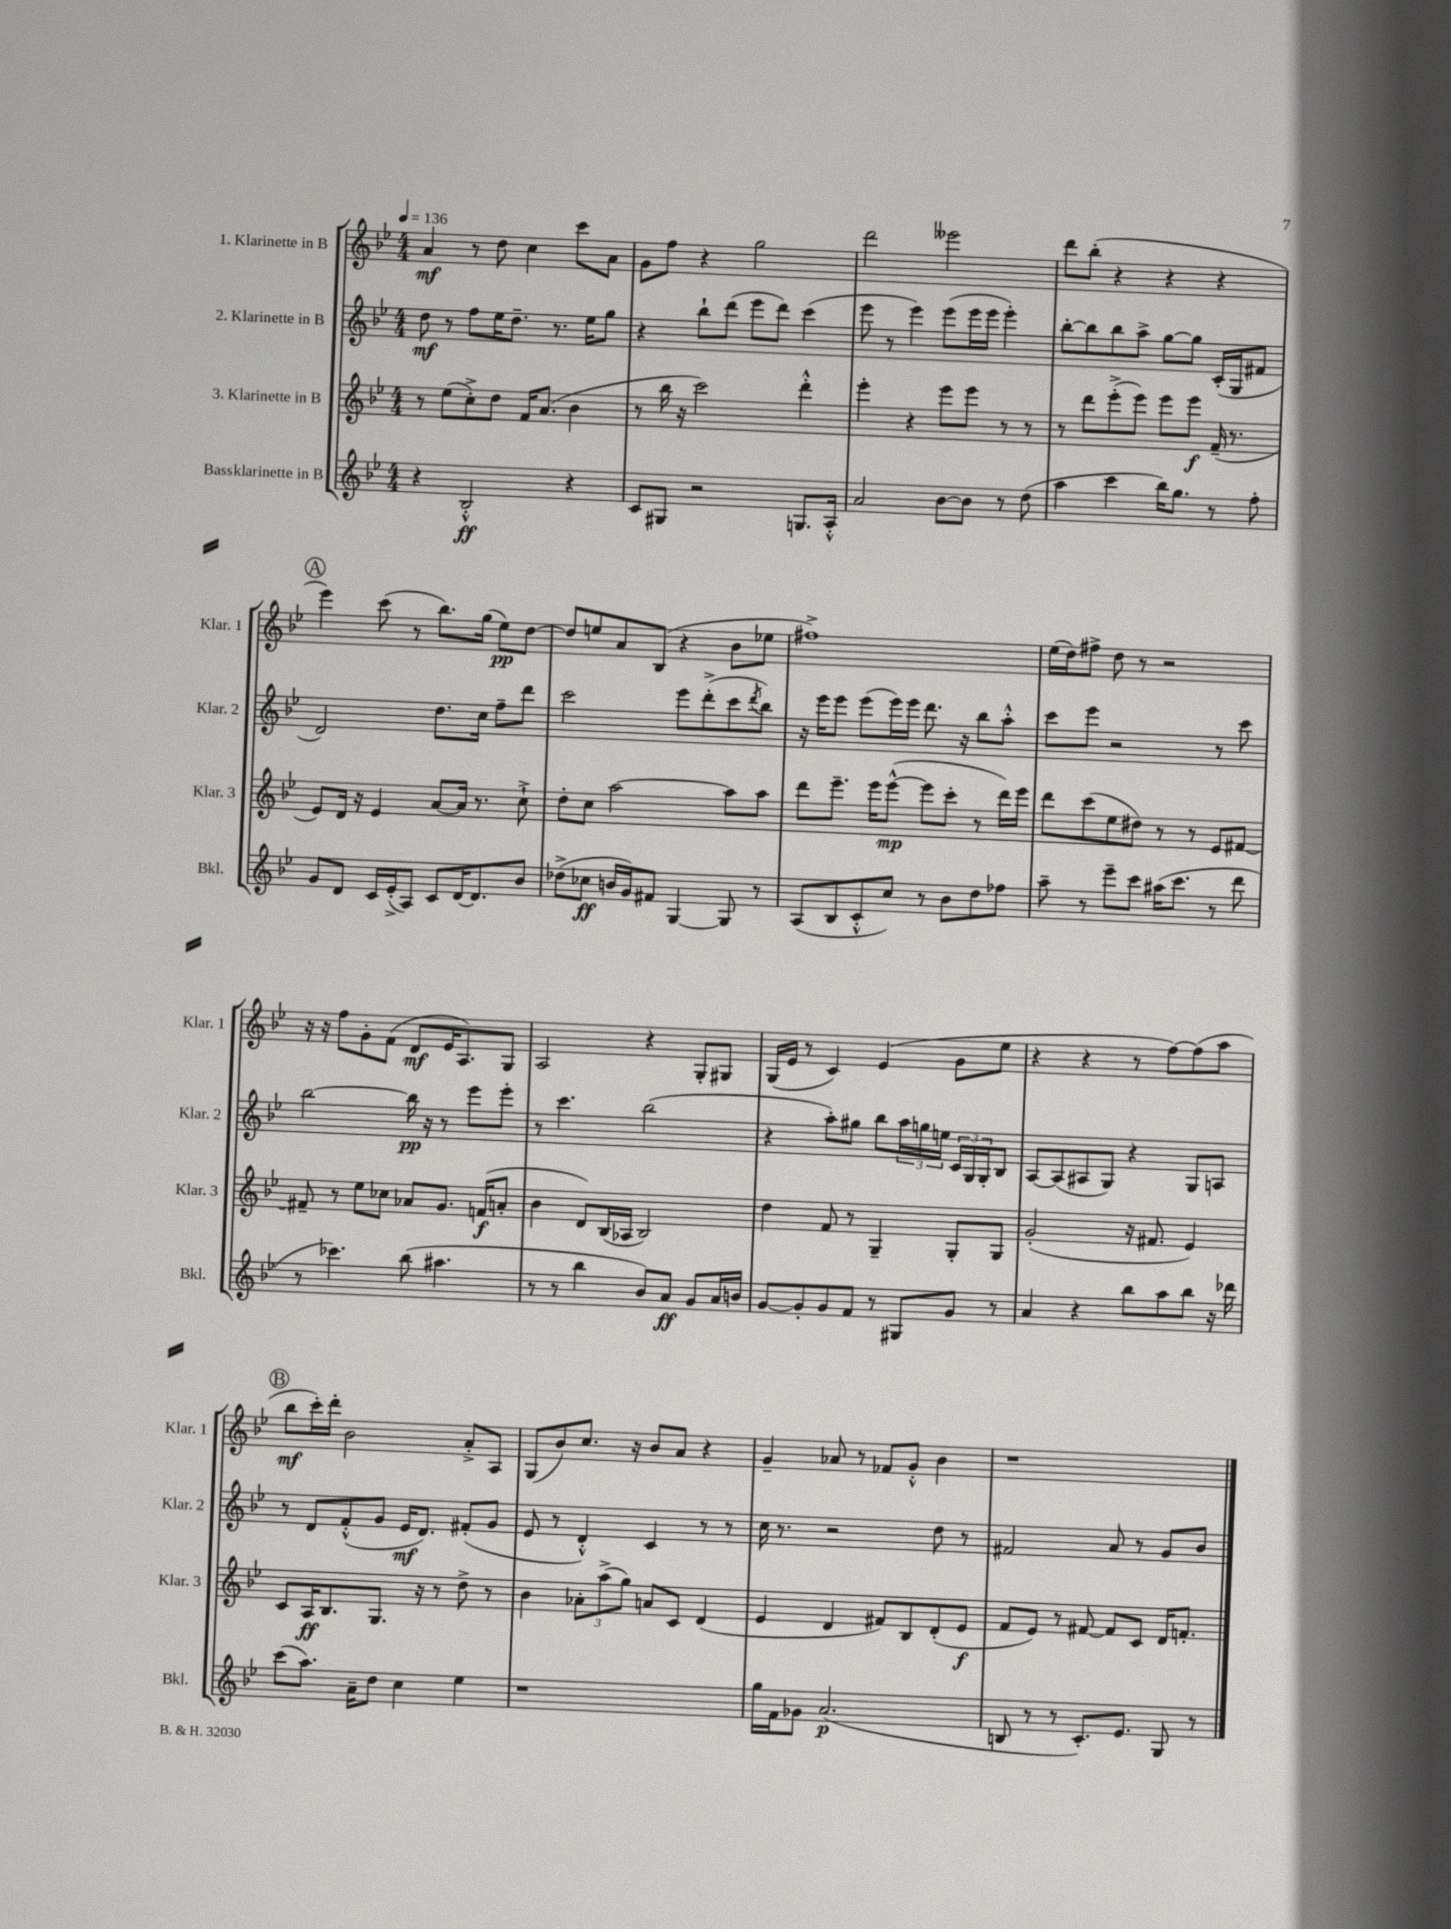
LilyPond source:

<<
\new StaffGroup <<
\new Staff = "s0" \with { instrumentName = "1. Klarinette in B" shortInstrumentName = "Klar. 1" } {
    \clef treble \key bes \major \numericTimeSignature \time 4/4 \tempo 4 = 136
    a'4\mf r8 d''8 c''4 c'''8 a'8 |
    g'8 f''8 r4 g''2 |
    d'''2 eeses'''2 |
    d'''8 bes''8-.( r4 r4 r4 |
    \mark \markup { \circle "A" } ees'''4) c'''8( r8 bes''8.) g''16( ees''8\pp) d''8~ |
    d''8 e''8 a'8 bes8( r4 bes'8 ees''8 |
    fis''1->) |
    ees''16( d''16) fis''8-> d''8 r8 r2 |
    r16 r16 f''8 g'8-. f'8( d'8\mf ees'16 a8.) g8 |
    a2 r4 g8-. gis8 |
    g16( ees'16 r8 c'4) ees'4( g'8 ees''8 |
    r4 r4 r8 f''8~) f''8( a''8 |
    \mark \markup { \circle "B" } bes''8\mf c'''16-.) d'''16-. bes'2 a'8-.-> a8 |
    g8( bes'8) c''8. r16 bes'8 a'8 r4 |
    g'4-- aes'8 r8 fes'8 g'8-.-^ bes'4 |
    r1 \bar "|." |
}
\new Staff = "s1" \with { instrumentName = "2. Klarinette in B" shortInstrumentName = "Klar. 2" } {
    \clef treble \key bes \major \numericTimeSignature \time 4/4
    d''8\mf r8 f''8 ees''16 d''8.-- r8. ees''16 g''8 |
    r4 bes''8-! d'''8( ees'''8 d'''8) c'''4( |
    ees'''8 r8 ees'''4) ees'''8( ees'''16 ees'''16 ees'''4-.) |
    bes''8~-. bes''8 bes''8 a''8-> g''8~ g''8 c'16-.( g16 fis'8 |
    \mark \markup { \circle "A" } d'2) d''8. c''16 f''8-- d'''8 |
    c'''2 ees'''8 d'''8-.->( c'''8 \acciaccatura { d'''8 } bes''8) |
    r16 ees'''16 ees'''8 ees'''8( ees'''16) ees'''16 d'''8. r16 bes''8 a''8-.-^ |
    c'''8 ees'''8 r2 r8 c'''8 |
    bes''2~ bes''16\pp r16 r8 ees'''8 ees'''8-. |
    r8 c'''4. bes''2( |
    r4 a''8-.) gis''8 bes''8 \tuplet 3/2 { a''16 g''16 e''16 } \tuplet 3/2 { c'16 g16 g16-. } bes8 |
    a8~ a8( ais8 g8) r4 g8 a8 |
    \mark \markup { \circle "B" } r8 d'8 f'8-.-^( g'8 ees'16\mf d'8.) fis'8-.( g'8 |
    ees'8 r8 d'4-.-^) c'4 r8 r8 |
    c''16 r8. r2 d''8 r8 |
    fis'2 a'8 r8 g'8 bes'8 \bar "|." |
}
\new Staff = "s2" \with { instrumentName = "3. Klarinette in B" shortInstrumentName = "Klar. 3" } {
    \clef treble \key bes \major \numericTimeSignature \time 4/4
    r8 ees''8( c''8-.->) d''8 f'16 a'8.( bes'4 |
    r8 bes''16 r16 c'''2) d'''4-.-^ |
    ees'''4-. r4 ees'''8 ees'''8 r8 r8 |
    r8 d'''8 ees'''8-.->( ees'''8) ees'''8 ees'''8\f f'16--( r8. |
    \mark \markup { \circle "A" } ees'8) d'16 r16 ees'4 a'8~ a'16 r8. c''8-!-> |
    d''8-. c''8 a''2~ a''8 a''8 |
    d'''8 ees'''8.-- ees'''16 ees'''8~-^\mp( ees'''8 c'''8-. r8 d'''16) ees'''16 |
    d'''8 c'''8( ees''8 dis''8) r8 r8 ees'8 fis'8~ |
    fis'8-- r8 ees''8 ces''8 aes'8 g'8. f'16\f( a'8-. |
    bes'4 d'8) bes16( aes16 bes2) |
    d''4 f'8 r8 g4-- g8-. g8 |
    g'2-.( r16 fis'8. ees'4) |
    \mark \markup { \circle "B" } c'8 a16\ff bes8. g8. r16 r8 d''8-> r8 |
    bes'4 \tuplet 3/2 { aes'8-. a''8->( g''8) } a'8 c'8 d'4( |
    ees'4 d'4 fis'8) bes8 d'8-.( ees'8\f |
    f'8 ees'8) r8 fis'8~ fis'8 c'8 d'16 f'8.-. \bar "|." |
}
\new Staff = "s3" \with { instrumentName = "Bassklarinette in B" shortInstrumentName = "Bkl." } {
    \clef treble \key bes \major \numericTimeSignature \time 4/4
    r4 bes2-.-^\ff r4 |
    c'8 gis8 r2 g8. a16-.-^ |
    a'2 bes'8~ bes'8 r8 d''8( |
    a''4 c'''4 bes''16) g''8. r8 f''8-. |
    \mark \markup { \circle "A" } g'8 d'8 c'16 ees'16-.->( a8) c'8 d'16~ d'8. bes'8 |
    des''8->( ces''8\ff b'16 g'16) fis'8 g4~ g8 r8 |
    a8( bes8 c'8-.-^ c''8) r8 bes'8 d''8 fes''8 |
    a''8-- r8 ees'''8-- c'''8 ais''16( c'''8. r8 d'''8 |
    r8 ces'''4.) bes''8( ais''4. |
    r8 r8 bes''4 bes'8) a'8\ff g'8 a'16 b'16 |
    g'8~ g'8-. g'8 f'8 r8 gis8 g'8 r8 |
    a'4 r4 bes''8 a''8 bes''8 r16 des'''16 |
    \mark \markup { \circle "B" } c'''8( a''8.) a'16-- d''8 c''4 ees''4 |
    r1 |
    g''16 f'16 ges'8 a'2.\p( |
    b8 r8 r8 c'8.-.) ees'8. g8 r8 \bar "|." |
}
>>
>>
\layout { \context { \Score \remove "Bar_number_engraver" } }
